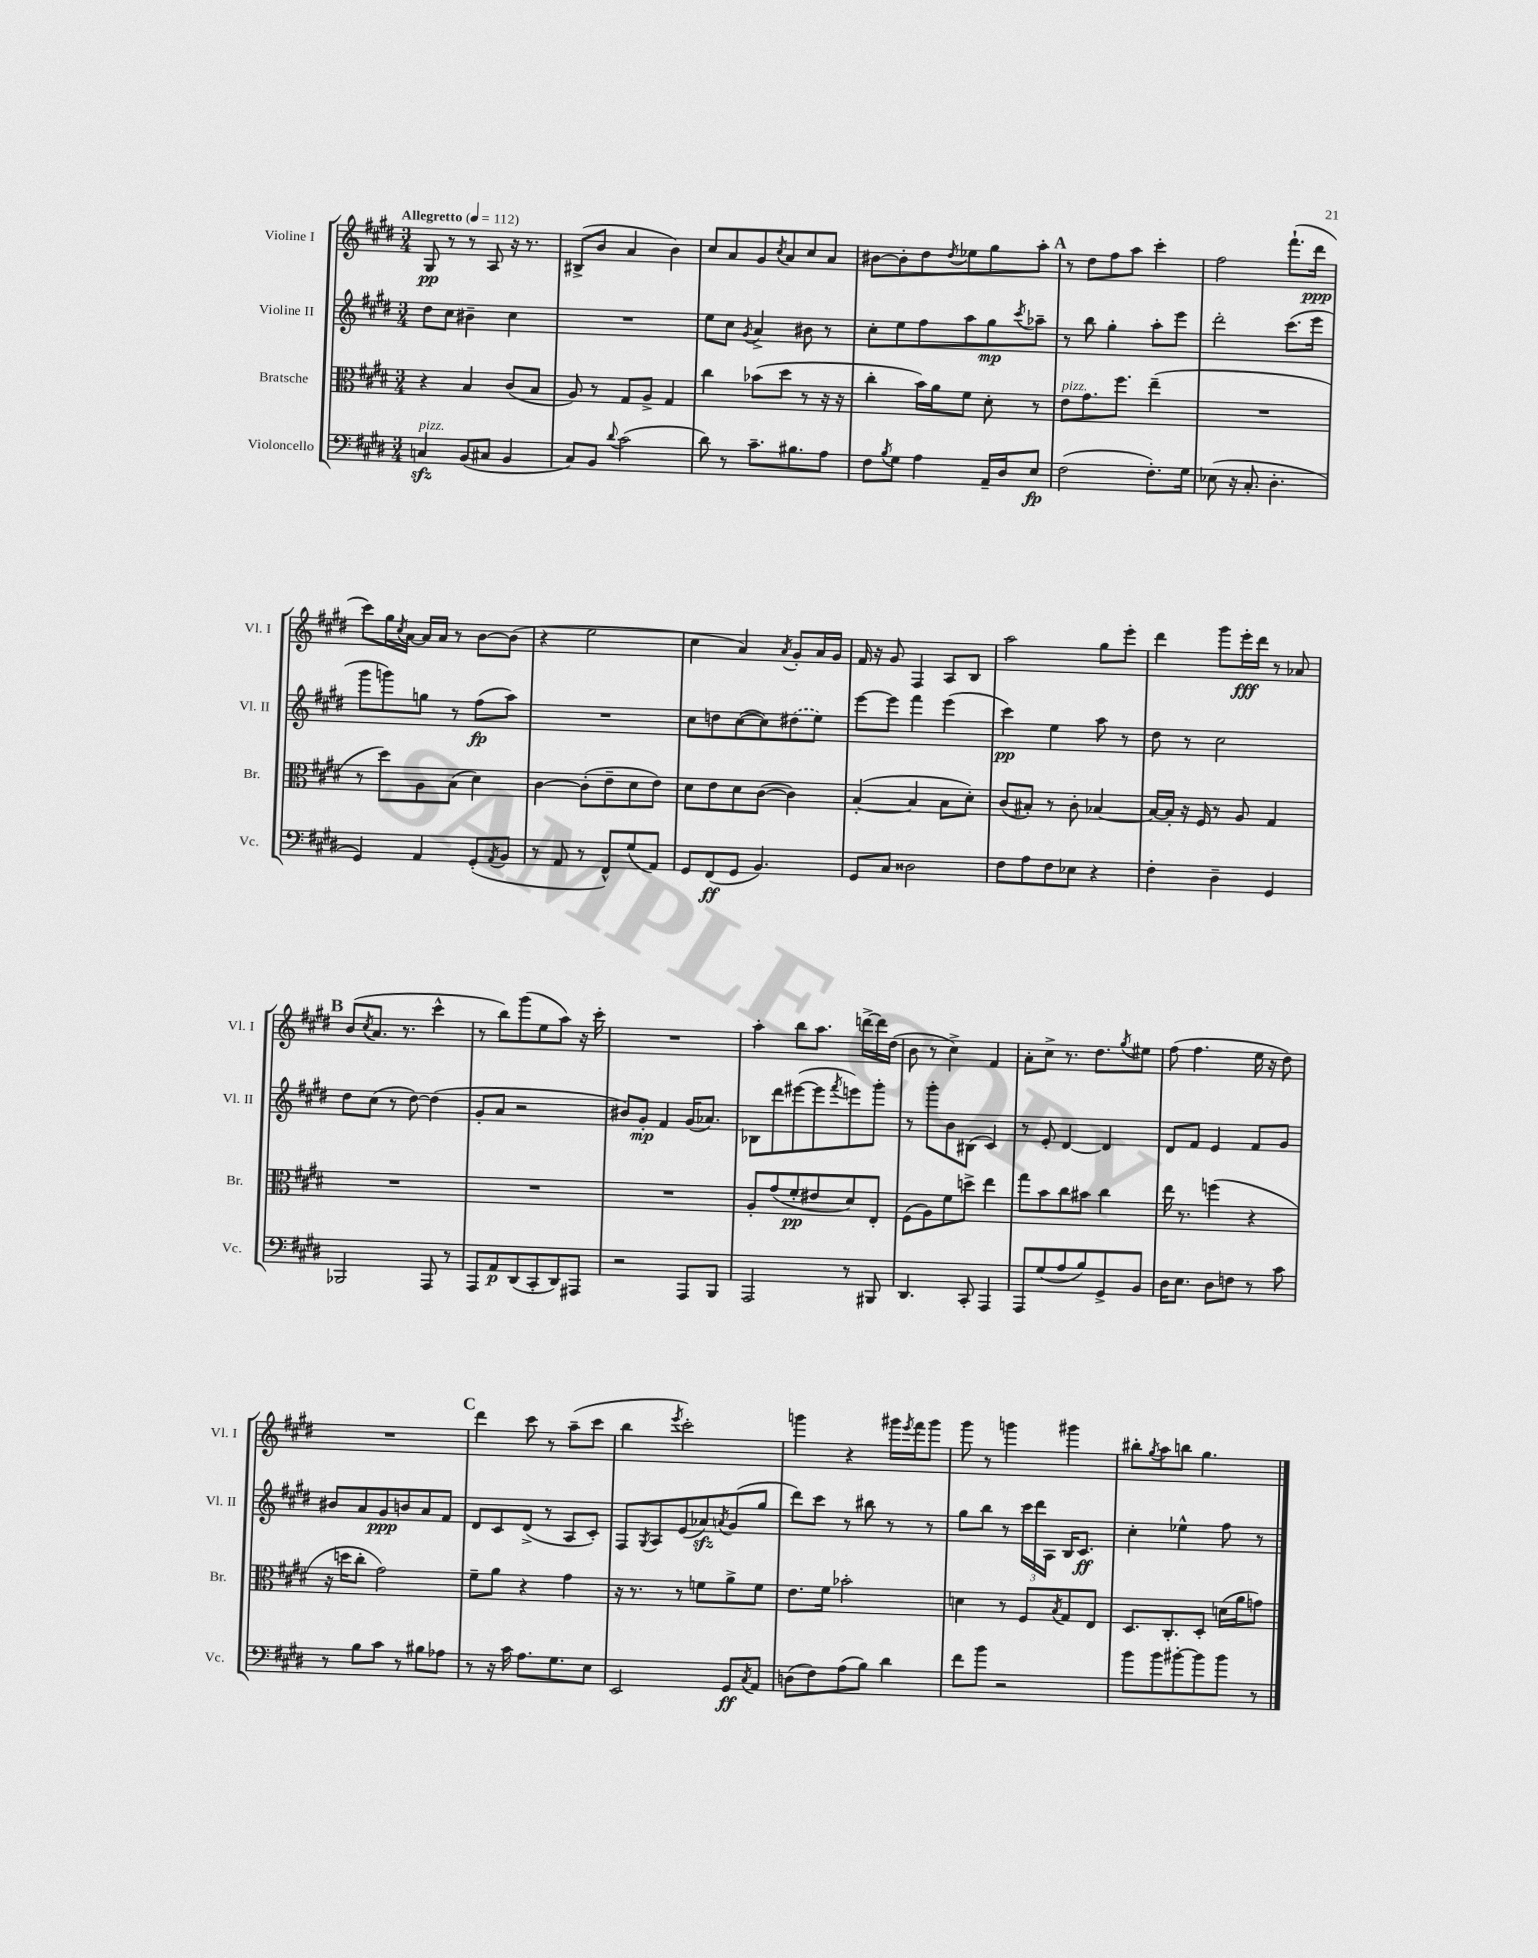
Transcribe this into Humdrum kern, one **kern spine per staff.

**kern	**kern	**kern	**kern
*staff4	*staff3	*staff2	*staff1
*clefF4	*clefC3	*clefG2	*clefG2
*k[f#c#g#d#]	*k[f#c#g#d#]	*k[f#c#g#d#]	*k[f#c#g#d#]
*M3/4	*M3/4	*M3/4	*M3/4
*MM112	*MM112	*MM112	*MM112
4C	4r	8dd#	8G#
.	.	8cc#	8r
(8BB	4B	4b#~	8r
8C#	.	.	8A
4BB	(8c#	4cc#	16r
.	.	.	8.r
.	8B	.	.
=	=	=	=
8C#)	8A)	2.r	(8B#^
8BB	8r	.	8b
8qqd#	.	.	.
(2c#	8G#	.	4a
.	8A^	.	.
.	4G#	.	4b)
=	=	=	=
8d#)	4cc#	8ee	8cc#
8r	.	8cc#	8a
.	.	8qg#	.
8.c#~	(8b-	4a^	8g#
.	.	.	8qcc#
.	8dd#	.	8a
8.B#	.	.	.
.	8r	8b#	8cc#
8A	16r	8r	8a
.	16r	.	.
=	=	=	=
8F#	4cc#'	8cc#'	[8b#
8qB	.	.	.
8G#	.	8ee	8b#']
4A	16b)	8ff#	8dd#
.	16a	.	.
.	.	.	8qdd#
.	8f#	8aa	8ee-
16AA~	8d#'	8gg#	8gg#
16D#	.	.	.
.	.	8qccc#	.
8E	8r	8aa-~	8aa'
=	=	=	=
(2F#	8e	8r	8r
.	8.g#	8bb	8dd#
.	.	4gg#'	8ff#
.	8.ff#	.	.
.	.	.	8aa
8.F#')	(4ee~	8aa'	4ccc#'
.	.	8eee	.
16G#	.	.	.
=	=	=	=
(8E-	2.r	2ddd#'	2ff#
16r	.	.	.
8.C#'	.	.	.
4.D#'	.	.	.
.	.	(8.ccc#	(8.fff#`
.	.	16eee	16ddd#
=	=	=	=
4GG#)	8r	8ggg#	8ccc#)
.	8dd#)	8ggg)	16gg#
.	.	.	8qcc#
.	.	.	[16a
4AA	8A	8gg	16a]
.	.	.	16a
.	(8B	8r	8r
(8GG#'	4d#)	(8ff#	[8b
8qAA	.	.	.
8BB	.	8aa)	(8b]
=	=	=	=
8r	[4c#	2.r	4r
8AA	.	.	.
8r	(8c#']	.	2ee
8FF#^^)	8e~	.	.
(8G#	8d#	.	.
8AA)	8e)	.	.
=	=	=	=
8GG#	8d#	8cc#	4cc#
(8FF#	8e	8dd	.
8GG#	8d#	([8cc#	4a)
4.BB)	([8c#	8cc#])	.
.	.	.	8qa
.	4c#])	(8dd#	8g#'
.	.	8ee)	16a
.	.	.	16g#
=	=	=	=
8GG#	([4B'	[8eee	16f#
.	.	.	16r
8C#	.	8eee]	8g#
2D##	4B]	4fff#	4F#
.	8B	(4eee	8A
.	8d#')	.	8B
=	=	=	=
8F#	(8c#	4ccc#)	2aa
8A	8B#')	.	.
8F#	8r	4ee	.
8E-	8c#'	.	.
4r	[4B-	8aa	8gg#
.	.	8r	8eee'
=	=	=	=
4F#'	16B-_	8dd#	4ddd#
.	16B-']	.	.
.	16r	8r	.
.	16F#	.	.
4D#~	8r	2cc#	8ggg#
.	8A	.	16eee'
.	.	.	16ddd#
4GG#	4G#	.	8r
.	.	.	8a-
=	=	=	=
2BBB-	2.r	8dd#	(8b
.	.	.	8qcc#
.	.	(8cc#	8.a
.	.	8r	.
.	.	.	8.r
.	.	[8dd#)	.
8AAA	.	(4dd#]	4ccc#^^
8r	.	.	.
=	=	=	=
8AAA	2.r	8g#'	8r
8AA	.	8a	8bb)
(8DD#	.	2r	(8ggg#
8CC#'	.	.	8ee
8DD#)	.	.	8aa)
8AAA#	.	.	16r
.	.	.	16ccc#'
=	=	=	=
2r	2.r	8b#)	2.r
.	.	8g#'	.
.	.	4f#	.
8AAA	.	(16g#	.
.	.	8.a-)	.
8BBB	.	.	.
=	=	=	=
2AAA	8A'	8B-	4aa'
.	(8g#	8ddd#	.
.	8f#'	([8eee#	8bb
.	8e#	8eee#]	8.aa
.	.	8qfff#	.
8r	8d#)	8eee)	.
.	.	.	[16ddd^
8BBB#	8E'	8ggg#'	16ddd]
.	.	.	(16dd#
=	=	=	=
4.DD#	(8F#	8r	8b
.	8A)	8ggg#'	8r
.	8f#	8b	4cc#^)
8CC#'	8dd^	(8B#	.
4AAA	4ee	4c#)	4f#
=	=	=	=
8AAA	8gg#	8r	8a'
(8G#	8b	8e'	8cc#^
8A	8cc#	[4d#	8.r
8B)	8b#	.	.
.	.	.	8.dd#
8GG#^	4cc#	4d#]	.
.	.	.	8qgg#
8BB	.	.	8ee#
=	=	=	=
16D#	16ee	8d#	(8ff#
8.E	8.r	.	.
.	.	8f#	4.ff#
8D#	(4ff	4e	.
8F	.	.	.
8r	4r	8f#	16ee
.	.	.	16r
8c#	.	8g#	8dd#)
=	=	=	=
8r	16r	8b#	2.r
.	16dd	.	.
8B	8cc#'	8a	.
8c#	2g#)	8g#	.
8r	.	8b	.
8B#	.	8a	.
8A-	.	8f#	.
=	=	=	=
8r	8f#~	8d#	4ddd#
16r	8a	8c#	.
16c#	.	.	.
8.A	4r	(8d#^	8ccc#
.	.	8r	8r
8.G#	.	.	.
.	4g#	8A	(8aa~
8E	.	8c#')	8ccc#
=	=	=	=
2EE	16r	8F#	4bb
.	8.r	.	.
.	.	8qG#	.
.	.	8A	.
.	.	.	8qeee
.	8r	(8e	2ccc#')
.	8f	8a-)	.
.	.	8qa	.
8GG#	8a^	(8g#	.
8qC#	.	.	.
8AA	8f	8gg#	.
=	=	=	=
(8D	8.e	8ddd#)	4ggg
8F#)	.	8ccc#	.
.	16f#	.	.
(8A	2b-'	8r	4r
8B)	.	8bb#	.
4d#	.	8r	16ggg#
.	.	.	8qeee
.	.	.	16fff#
.	.	8r	8ggg#
=	=	=	=
8f#	4d	8gg#	8ggg#
8b	.	8bb	8r
2r	8r	8r	4ggg
.	8F#	24ccc#	.
.	.	24ddd#	.
.	.	24A	.
.	8qB	.	.
.	8G#	16B	4ggg#
.	.	8.c#	.
.	8E	.	.
=	=	=	=
8b	8.D#	4cc#'	8bb#'
.	.	.	8qgg#
8b	.	.	8aa
.	8.C#'	.	.
[8b#'	.	4ee-^^	8bb
8b#]	8D#'	.	4.gg#
8b#	(16d	8ff#	.
.	16a	.	.
8r	8g)	8r	.
==	==	==	==
*-	*-	*-	*-
